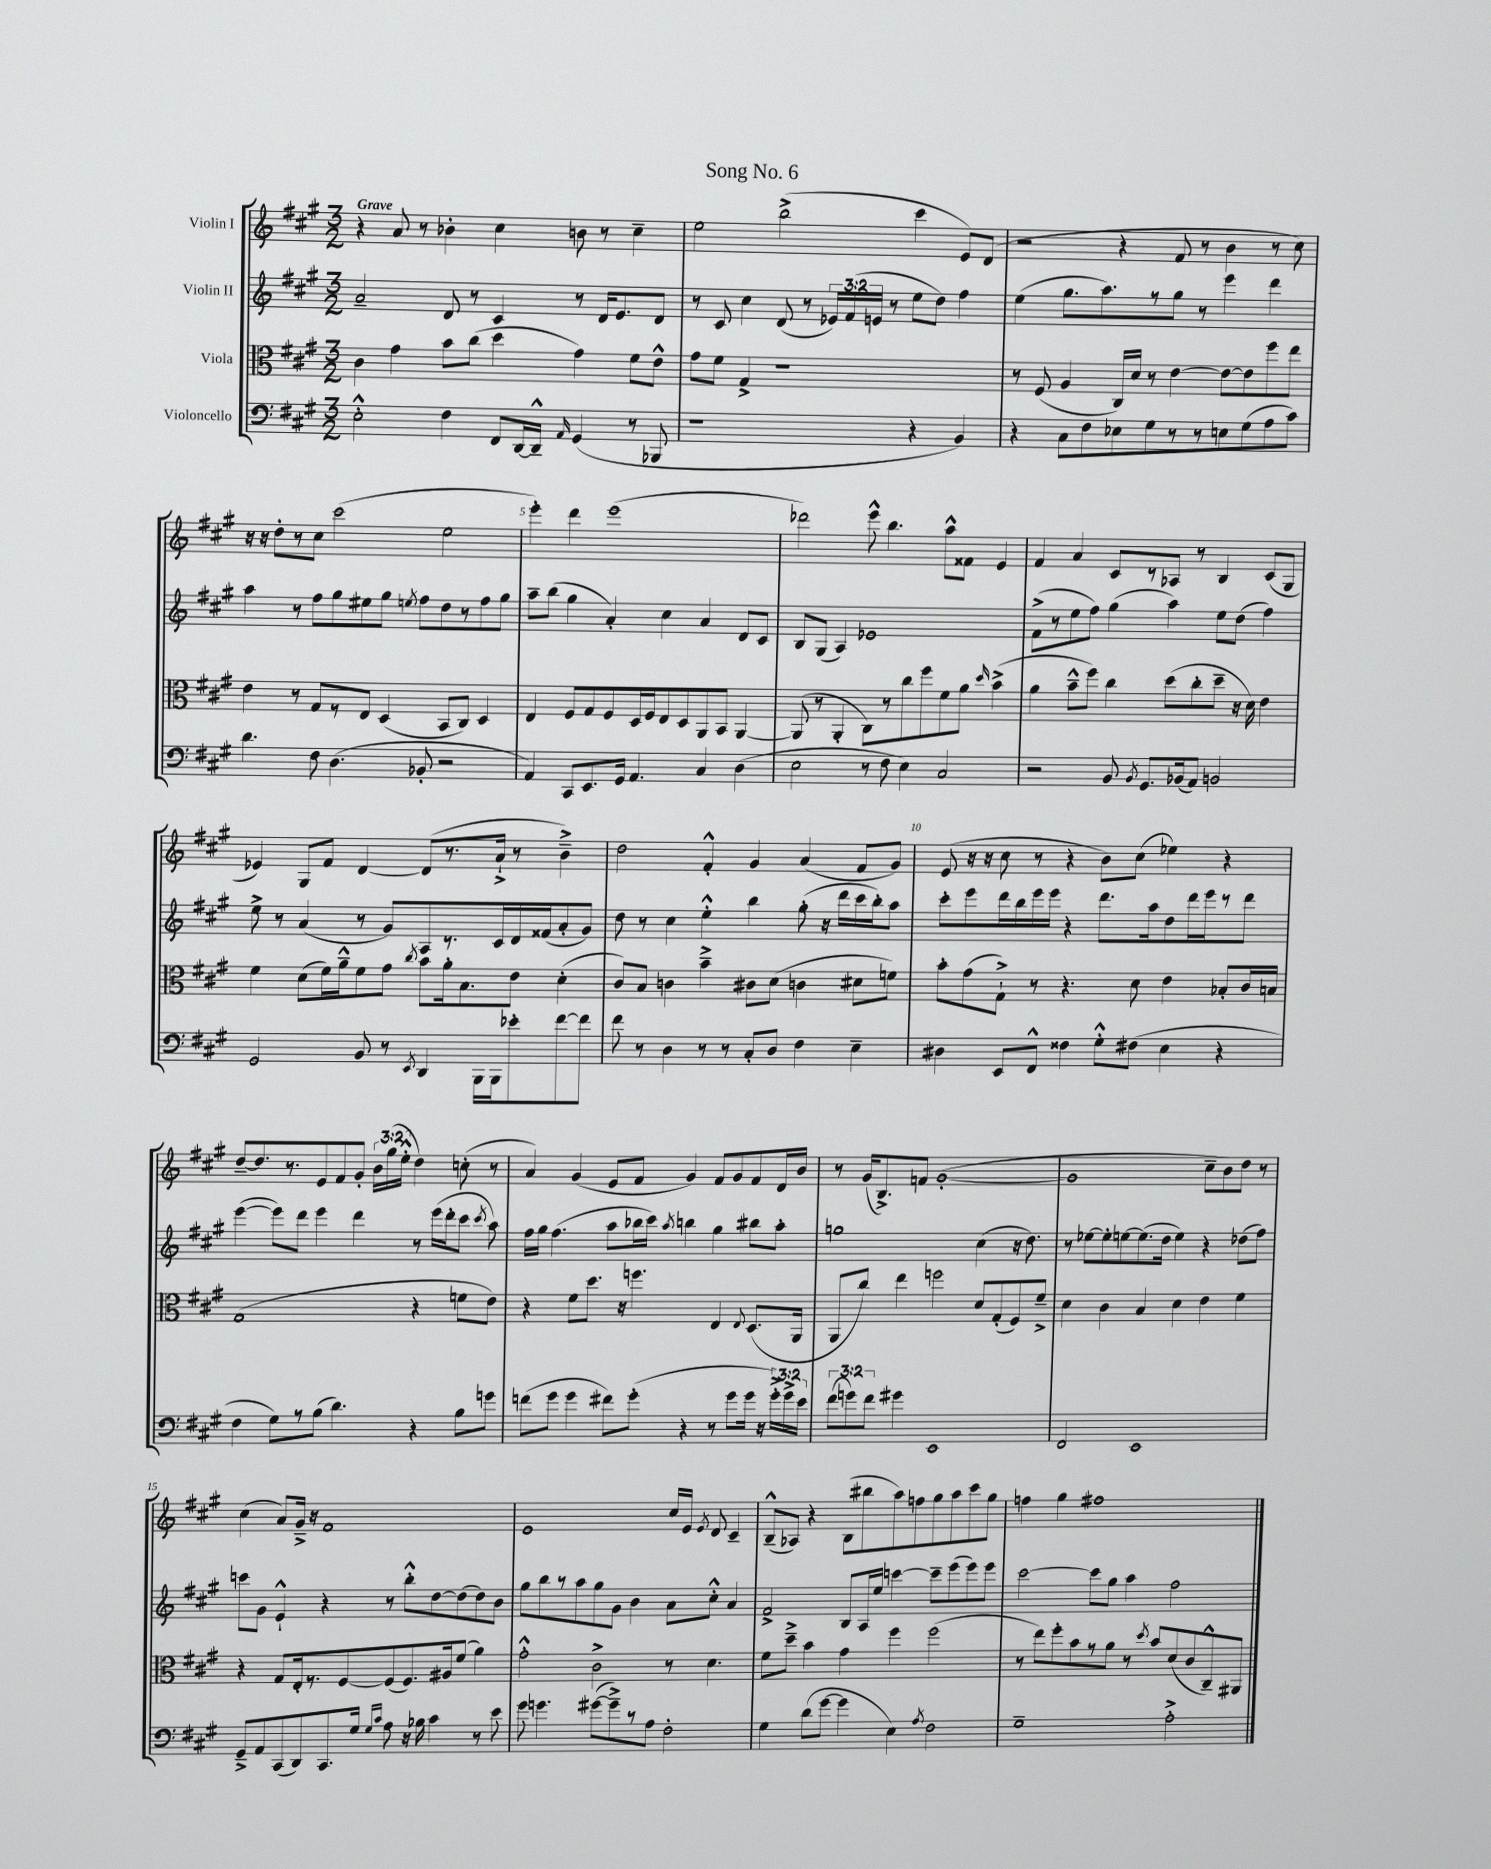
\header { title = "Song No. 6" }
<<
\new StaffGroup <<
\new Staff = "s0" \with { instrumentName = "Violin I" } {
    \clef treble \key a \major \numericTimeSignature \time 3/2 \override Staff.TupletNumber.text = #tuplet-number::calc-fraction-text \tempo "Grave"
    \autoBeamOff r4 a'8 r8 bes'4-. cis''4 b'8 r8 cis''4-- |
    e''2 b''2->( cis'''4 e'8[) d'8]( |
    r2 r4 fis'8 r8 b'4 r8 cis''8) |
    r16 r16 d''8[-. r8 cis''8] cis'''2( e''2 |
    e'''4-.) d'''4 e'''1( |
    des'''2) e'''8-^ b''4. a''8[-^ fisis'8] e'4 |
    fis'4 a'4 cis'8[ r8 aes8] r8 b4 cis'8[( gis8] |
    ees'4) gis8[ fis'8] d'4~ d'8[( r8. a'16]-!-> r8 b'4--->) |
    d''2 fis'4-.-^ gis'4 a'4( fis'8[ gis'8]) |
    e'8( r16 r16 cis''8 r8 r4 b'8[) cis''8]( ees''4) r4 |
    d''8[~-- d''8. r8. e'8 fis'8 gis'8]-. \tuplet 3/2 { b'16[ gis''16( e''16]-.-^ } d''4) c''8-.( r8 |
    a'4) gis'4( e'8[ fis'8] gis'4) fis'8[ gis'8 fis'8 d'16 b'16] |
    r8 gis'16[( b8.->) f'8] gis'1~-.( |
    gis'1 cis''8[-- b'8) d''8] r8 |
    cis''4( a'8[) gis'16]---> r16 fis'1 |
    e'1 cis''16[ e'16] \acciaccatura { e'8 } d'8 cis'4-- |
    b8[---^( aes8]) r4 b8[( bis''8 a''8) f''8 gis''8 a''8 cis'''8 gis''8] |
    f''4 gis''4 fis''1 \bar "|." |
}
\new Staff = "s1" \with { instrumentName = "Violin II" } {
    \clef treble \key a \major \numericTimeSignature \time 3/2 \override Staff.TupletNumber.text = #tuplet-number::calc-fraction-text
    \autoBeamOff a'2-- d'8 r8 cis'4 r8 d'16[ e'8. d'8] |
    r8 cis'8 cis''4 d'8( r8 \tuplet 3/2 { ees'16[) fis'16( e'16] } r8 e''8[ d''8]) fis''4 |
    e''4( gis''8.[ a''8.) r8 gis''8] r8 e'''4 d'''4 |
    a''4 r8 fis''8[ gis''8 eis''8 gis''8] \acciaccatura { e''8 } fis''8[ d''8 r8 fis''8 gis''8] |
    a''8[-- b''8]( gis''4 a'4-.) cis''4 a'4 d'8[ cis'8] |
    b8[ gis8]( a4) ees'1 |
    fis'8[->( r8 e''8 fis''8]) gis''4( a''4) e''8[ d''8]( fis''4) |
    e''8-> r8 a'4( r8 gis'8[) a8 r8. cis'16 d'16 fisis'16( a'8-. gis'8]) |
    d''8 r8 cis''4 e''4-.-^ b''4 gis''8-.( r16 d'''16[ cis'''16 b''16-.) a''8] |
    cis'''8[-. e'''8 d'''16 b''16 e'''16 e'''16] r4 d'''8.[ a''16 d''8 d'''16 e'''16 r8 d'''8] |
    e'''4~( e'''8[) d'''8] e'''4 d'''4 r8 e'''16[( d'''16-. cis'''8] \acciaccatura { cis'''8 } a''8) |
    fis''16[ gis''16] fis''4.( a''8[ bes''16 cis'''16]) \acciaccatura { a''8 } b''4 gis''4 bis''8[ a''8]-. |
    g''1 cis''4( r16 d''8.) |
    r8 ees''8[~ ees''8-. e''8~ e''8.( d''16] e''4) r4 des''8[( fis''8]) |
    c'''8[ gis'8] e'4-!-^ r4 r8 b''8[-.-^ d''8~ d''8( d''8) b'8] |
    gis''8[ b''8 r8 a''8 gis''8 gis'8] b'4 a'8[ cis''8]-.-^ a'4 |
    fis'2-> b8[ a16 e''16] c'''4~ c'''8[-- e'''8( e'''8) e'''8] |
    cis'''2~ cis'''8[ gis''8] a''4 fis''2 \bar "|." |
}
\new Staff = "s2" \with { instrumentName = "Viola" } {
    \clef alto \key a \major \numericTimeSignature \time 3/2
    \autoBeamOff cis'4 gis'4 b'8[ cis''8]( d''4 gis'4) fis'8[ e'8]-^ |
    gis'8[ fis'8] gis4-> r1 |
    r8 fis8( a4 cis16[) d'16] r8 e'4~ e'8[~ e'8 fis''8 e''8] |
    e'4 r8 gis8[ r8 e8] d4( b,8[ cis8]) d4 |
    e4 fis8[ gis8 fis8 d16 fis16 e8 d8 a,8 b,8] a,4~ |
    a,8( r8 a,4-. cis8[) r8 cis''8 fis''8 fis'8 a'8] \grace { d''16 } b'4->( |
    a'4 b'8[---^ fis''8]) cis''4 d''8[( cis''8-. d''8]-- r16 d'16) e'4 |
    fis'4 d'8[( fis'16) a'16---^ fis'8 gis'8] \acciaccatura { cis''8 } b'8[ a'16-. b8. e'8] d'4-.( |
    cis'8[) b8] c'4 b'4---> cis'8[ d'8]( c'4 dis'8[ f'8]) |
    b'8[-. gis'8( gis8]-!->) r8 r4. d'8 e'4 bes8[-. cis'16 b16] |
    gis1( r4 f'8[ e'8]) |
    r4 fis'8[ d''8.] r16 f''4. e4 \appoggiatura { e8 } d8.[( a,16] |
    a,8[ cis''8]) e''4 f''2 d'8[ gis8-.( fis8) fis'8]---> |
    d'4 cis'4 b4 d'4 e'4 fis'4 |
    r4 gis8[ e16-. r8. fis8~ fis8( fis8.) ais16 fis'8]( a'4) |
    gis'2-.-^ cis'2-> r8 d'4. |
    fis'8[ d''8]---> b'4 gis'4 fis''4 fis''2( |
    r8 e''8[) fis''8-. b'8 r8 a'8] r8 \acciaccatura { d''8 } b'8[ d'8( cis'8 cis8---^) ais,8] \bar "|." |
}
\new Staff = "s3" \with { instrumentName = "Violoncello" } {
    \clef bass \key a \major \numericTimeSignature \time 3/2 \override Staff.TupletNumber.text = #tuplet-number::calc-fraction-text
    \autoBeamOff e2-.-^ fis4 fis,8[ d,16~ d,16]---^ \grace { a,16 } gis,4( r8 bes,,8 |
    r1 r4 b,4) |
    r4 cis8[ fis8 ees8 gis8 r8 r8 e8 gis8( a8 cis'8]) |
    d'4. fis8 d4.( bes,8-. r2 |
    a,4) cis,8[ e,8. gis,16] a,4. cis4 d4( |
    e2 r8 fis8 e4) cis2 |
    r2 b,8 \acciaccatura { b,8 } gis,8.[ bes,16( a,8]) b,2 |
    gis,2 b,8 r8 \acciaccatura { e,8 } d,4 b,,16[ b,,16 ees'8-. fis'8~ fis'8] |
    fis'8 r8 d4 r8 r8 cis8[-. d8] fis4 e4-- |
    dis4 e,8[ fis,8]-^ fisis4 gis8[-.-^ fis8]( e4 r4 |
    fis4 gis8[) r8 b8]( d'4.) r4 b8[ g'8] |
    f'8[( gis'8] gis'4 fis'8[) gis'8]-.( r4 r8 gis'8[ gis'16] r16 \tuplet 3/2 { gis'16[-.->) gis'16-> e'16] } |
    \tuplet 3/2 { fis'8[( g'8) fis'8] } gis'4 e,1 |
    fis,2 e,1 |
    gis,8[---> a,8 cis,8( d,8) cis,8. gis16] \grace { gis16[ cis'16] } a8 r16 bes16 cis'4 r8 e'8 |
    gis'8 g'4. gis'8[~( gis'8--->) r8 a8] fis2-. |
    gis4 d'8[( gis'8]~ gis'4 e4) \acciaccatura { a8 } fis2 |
    gis1-- a2-.-> \bar "|." |
}
>>
>>
\layout { \context { \Score \override BarNumber.break-visibility = ##(#f #t #t) barNumberVisibility = #(every-nth-bar-number-visible 5) } }
